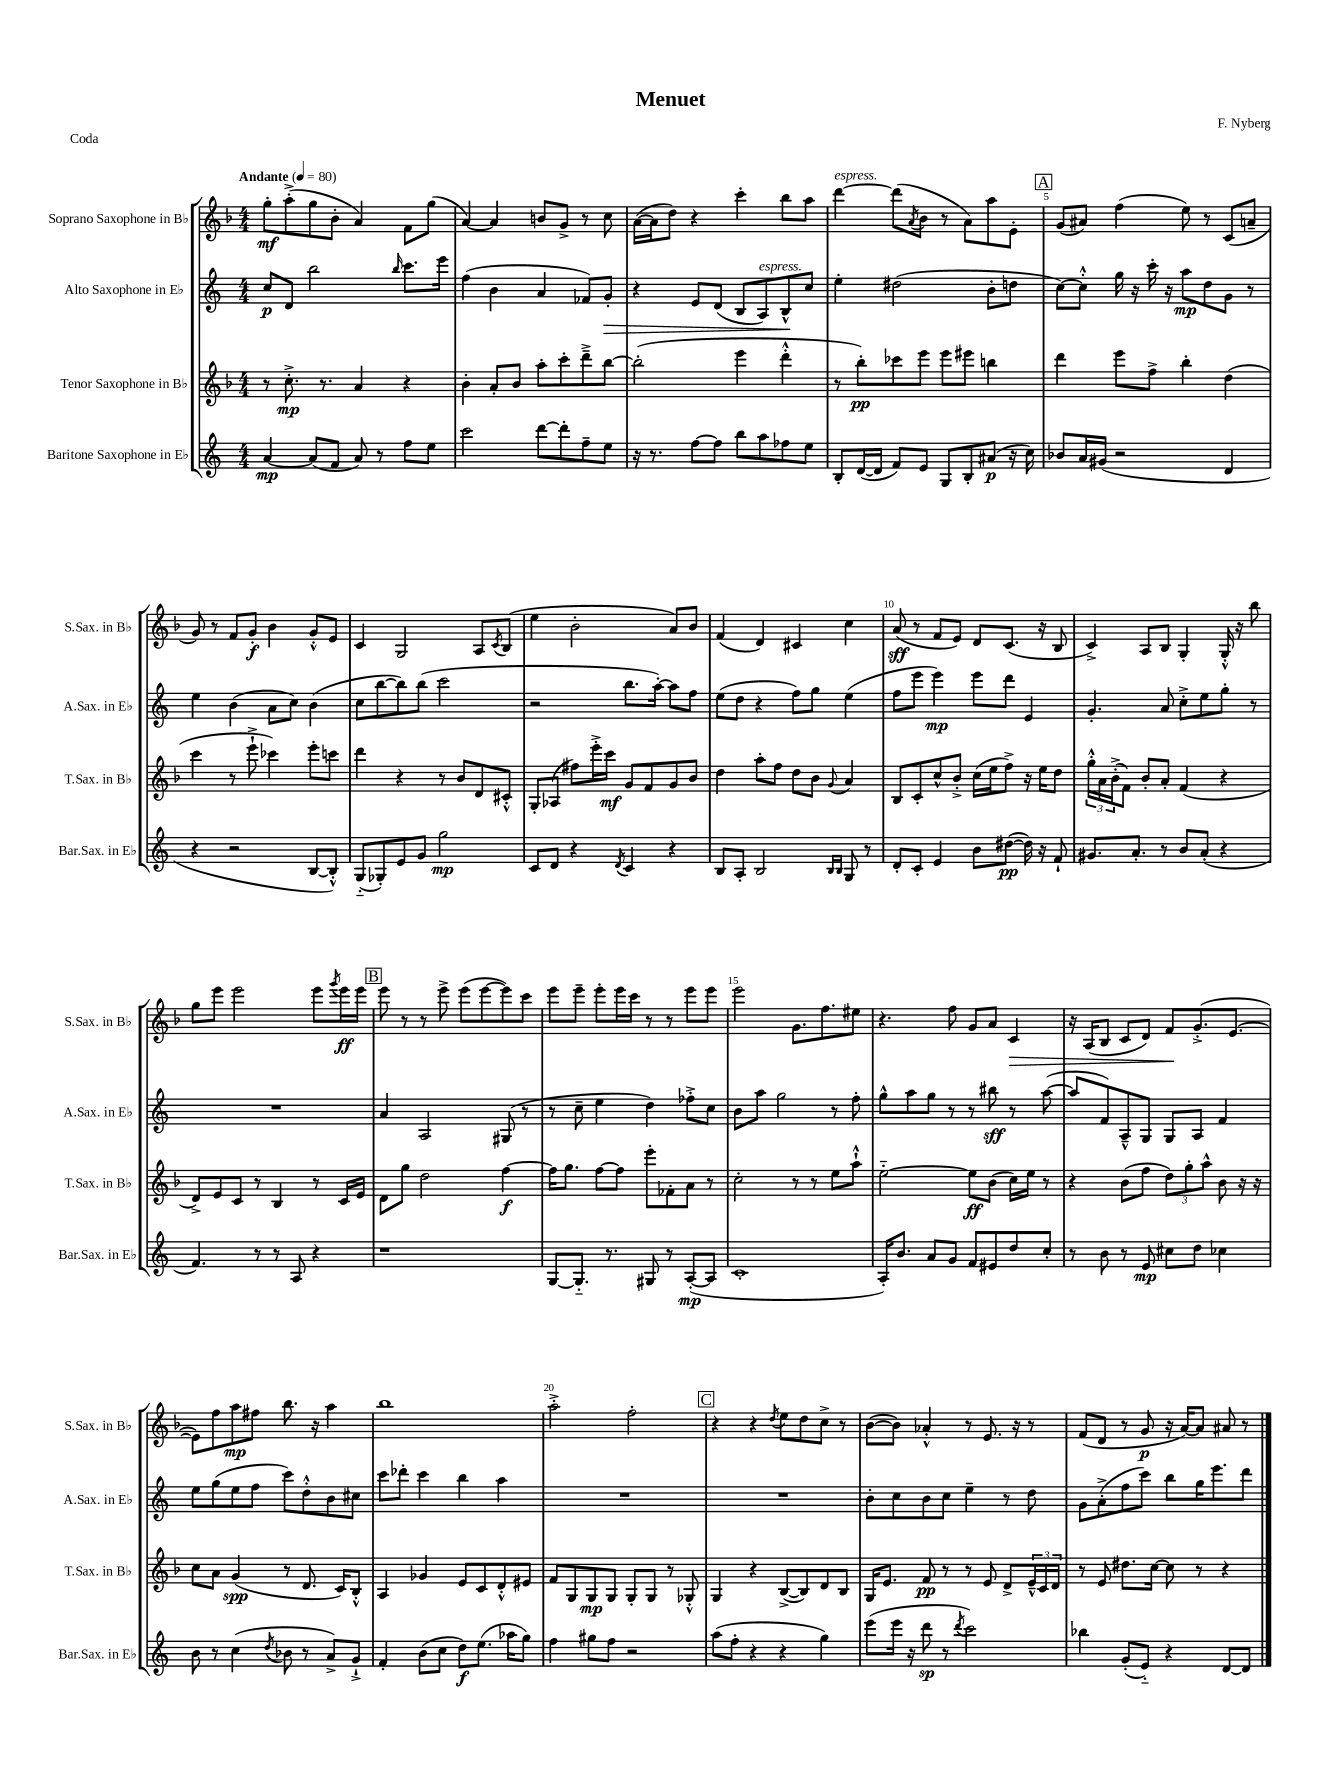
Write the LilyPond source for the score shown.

\header { title = "Menuet" composer = "F. Nyberg" piece = "Coda" }
<<
\new StaffGroup <<
\new Staff = "s0" \with { instrumentName = "Soprano Saxophone in Bb" shortInstrumentName = "S.Sax. in Bb" } {
    \clef treble \key f \major \numericTimeSignature \time 4/4 \tempo "Andante" 4 = 80
    g''8-.\mf a''8-.->( g''8 bes'8-. a'4) f'8 g''8( |
    a'4~) a'4 b'8 g'8-> r8 c''8 |
    a'16~( a'16 d''8) r4 c'''4-. bes''8 a''8 |
    d'''4~^\markup { \italic "espress." } d'''8( \acciaccatura { a'8 } bes'8 r8 a'8) a''8 e'8-. |
    \mark \markup { \box "A" } g'8( ais'8) f''4( e''8) r8 c'8( a'8-- |
    g'8) r8 f'8 g'8-.\f bes'4 g'8-.-^ e'8 |
    c'4 g2 a8 \acciaccatura { c'8 } bes8( |
    e''4 bes'2-. a'8) bes'8 |
    f'4( d'4) cis'4 c''4 |
    a'8\sff( r8 f'8 e'8) d'8 c'8.( r16 bes8 |
    c'4->) a8 bes8 g4-. g16-.-^ r16 bes''8 |
    g''8 e'''8 e'''2 e'''8 \acciaccatura { g'''8 } e'''16\ff e'''16 |
    \mark \markup { \box "B" } e'''8 r8 r8 e'''8-> e'''8( e'''8~ e'''8) c'''8 |
    e'''8 e'''8-- e'''8-. e'''16 c'''16 r8 r8 e'''8 e'''8 |
    e'''2 g'8. f''8. eis''8 |
    r4. f''8 g'8 a'8 c'4\> |
    r16 a16( bes8 c'8 d'8) f'8\! g'8.-.->( e'8.~ |
    e'8) f''8 a''8\mp fis''8 bes''8. r16 a''4 |
    bes''1 |
    a''2-.-> f''2-. |
    \mark \markup { \box "C" } r4 r4 \acciaccatura { d''8 } e''8 d''8 c''8-> r8 |
    bes'8~( bes'8) aes'4-.-^ r8 e'8. r16 r8 |
    f'8( d'8 r8 g'8\p r16 a'16~) a'8 ais'8 r8 \bar "|." |
}
\new Staff = "s1" \with { instrumentName = "Alto Saxophone in Eb" shortInstrumentName = "A.Sax. in Eb" } {
    \clef treble \key c \major \numericTimeSignature \time 4/4
    c''8\p d'8 b''2 \grace { b''16 } c'''8. e'''16 |
    f''4( b'4 a'4 fes'8) g'8-.\> |
    r4 e'8 d'8( b8 a8^\markup { \italic "espress." }) b8-^\! c''8 |
    e''4-. dis''2( b'8-. d''8 |
    \mark \markup { \box "A" } c''8~) c''8-.-^ g''16 r16 c'''16-. r16 a''8\mp d''8 g'8 r8 |
    e''4 b'4( a'8 c''8) b'4( |
    c''8 b''8~ b''8) b''8( c'''2 |
    r2 b''8. a''16~-.) a''8 f''8 |
    e''8( d''8 r4 f''8) g''8 e''4( |
    f''8 e'''8 e'''4\mp) e'''8 d'''8 e'4 |
    g'4.-. a'8 c''8-.-> e''8 g''8-. r8 |
    R1 |
    \mark \markup { \box "B" } a'4 a2 gis8( r8 |
    r8 c''8-- e''4 d''4) fes''8-.-> c''8 |
    b'8 a''8 g''2 r8 f''8-. |
    g''8-^ a''8 g''8 r8 r8 bis''8\sff r8 a''8~( |
    a''8 f'8) a8---^ g8 g8 a8 f'4 |
    e''8 g''8( e''8 f''8 c'''8) d''8-.-^ b'8 cis''8 |
    c'''8 des'''8-. c'''4 b''4 a''4 |
    R1 |
    \mark \markup { \box "C" } R1 |
    b'8-. c''8 b'8 c''8 e''4-- r8 d''8 |
    g'8 a'8-.->( f''8 c'''8) b''8 g''16 e'''8. d'''8 \bar "|." |
}
\new Staff = "s2" \with { instrumentName = "Tenor Saxophone in Bb" shortInstrumentName = "T.Sax. in Bb" } {
    \clef treble \key f \major \numericTimeSignature \time 4/4
    r8 c''8.-.->\mp r8. a'4 r4 |
    bes'4-. a'8-. bes'8 a''8-. c'''8-. d'''8---> bes''8~ |
    bes''2-.( e'''4 d'''4-.-^ |
    r8 bes''8-.\pp) ces'''8 e'''8 e'''8 eis'''8 b''4 |
    \mark \markup { \box "A" } d'''4 e'''8 f''8-> bes''4-. d''4( |
    c'''4 r8 e'''8-!-> ces'''4) e'''8-. c'''8 |
    d'''4 r4 r8 bes'8 d'8 cis'8-.-^ |
    g8-. aes8( fis''8) e'''16-.-> c'''16\mf g'8 f'8 g'8 bes'8 |
    d''4 a''8-. f''8 d''8 bes'8 \appoggiatura { g'8 } a'4 |
    bes8 c'8-. c''8-^ bes'8-.-> c''16( e''16 f''8->) r16 e''16 d''8 |
    \tuplet 3/2 { g''16-.-^ a'16 bes'16-.->( } f'8) bes'8-. a'8-. f'4( r4 |
    d'8->) e'8 c'8 r8 bes4 r8 c'16 e'16 |
    \mark \markup { \box "B" } d'8 g''8 d''2 f''4~\f |
    f''16 g''8. f''8~ f''8 e'''8-. fes'8-. a'8 r8 |
    c''2-. r8 r8 e''8 a''8-!-^ |
    e''2~-_ e''8\ff bes'8( c''16) e''16 r8 |
    r4 bes'8( f''8 \tuplet 3/2 { d''8) g''8-. a''8-^ } bes'8 r16 r16 |
    c''8 a'8 g'4\spp( r8 d'8. c'16) bes8-.-^ |
    a4 ges'4 e'8 c'8 d'8-.-^ eis'8 |
    f'8 g8 g8\mp g8 g8-. g8 r8 ges8-.-^ |
    \mark \markup { \box "C" } g4 r4 bes8~->( bes8) d'8 bes8 |
    g16 e'8. f'8\pp r8 r8 e'8 d'8-> \tuplet 3/2 { e'16---^ c'16 d'16 } |
    r8 e'8 dis''8. c''16~ c''8 r8 r4 \bar "|." |
}
\new Staff = "s3" \with { instrumentName = "Baritone Saxophone in Eb" shortInstrumentName = "Bar.Sax. in Eb" } {
    \clef treble \key c \major \numericTimeSignature \time 4/4
    a'4~\mp a'8( f'8 a'8) r8 f''8 e''8 |
    c'''2 d'''8~ d'''8-. f''8-- e''8 |
    r16 r8. f''8~ f''8 b''8 a''8 fes''8 e''8 |
    b8-. d'16~( d'16 f'8) e'8 g8 b8-. ais'8\p( r16 c''16) |
    \mark \markup { \box "A" } bes'8 a'16 gis'16( r2 d'4 |
    r4 r2 b8~ b8-.-^) |
    g8-_( ges8-.) e'8 g'8 g''2\mp |
    c'8 d'8 r4 \acciaccatura { d'8 } c'4 r4 |
    b8 a8-. b2 \grace { b16 b16 } g8 r8 |
    d'8-. c'8-. e'4 b'8 dis''8~\pp( dis''16) r16 f'8-! |
    gis'8. a'8.-. r8 b'8 a'8-.( r4 |
    f'4.) r8 r8 a8 r4 |
    \mark \markup { \box "B" } r1 |
    g8~ g8.-_ r8. gis8 r8 a8~-.\mp( a8 |
    c'1-. |
    a16-.) b'8. a'8 g'8 f'8 eis'8 d''8 c''8-. |
    r8 b'8 r8 e'8\mp cis''8 d''8 ces''4 |
    b'8 r8 c''4( \acciaccatura { d''8 } bes'8 r8 a'8->) g'8-!-> |
    f'4-. b'8( c''8 d''8\f) e''8.( aes''16 g''8) |
    f''4 gis''8 f''8 r2 |
    \mark \markup { \box "C" } a''8( f''8-. r4 r4 g''4) |
    e'''8( e'''16 r16 d'''8\sp r8 \acciaccatura { d'''8 } c'''2) |
    bes''4 g'8-.( e'8-_) r4 d'8~ d'8 \bar "|." |
}
>>
>>
\layout { \context { \Score \override BarNumber.break-visibility = ##(#f #t #t) barNumberVisibility = #(every-nth-bar-number-visible 5) } }
